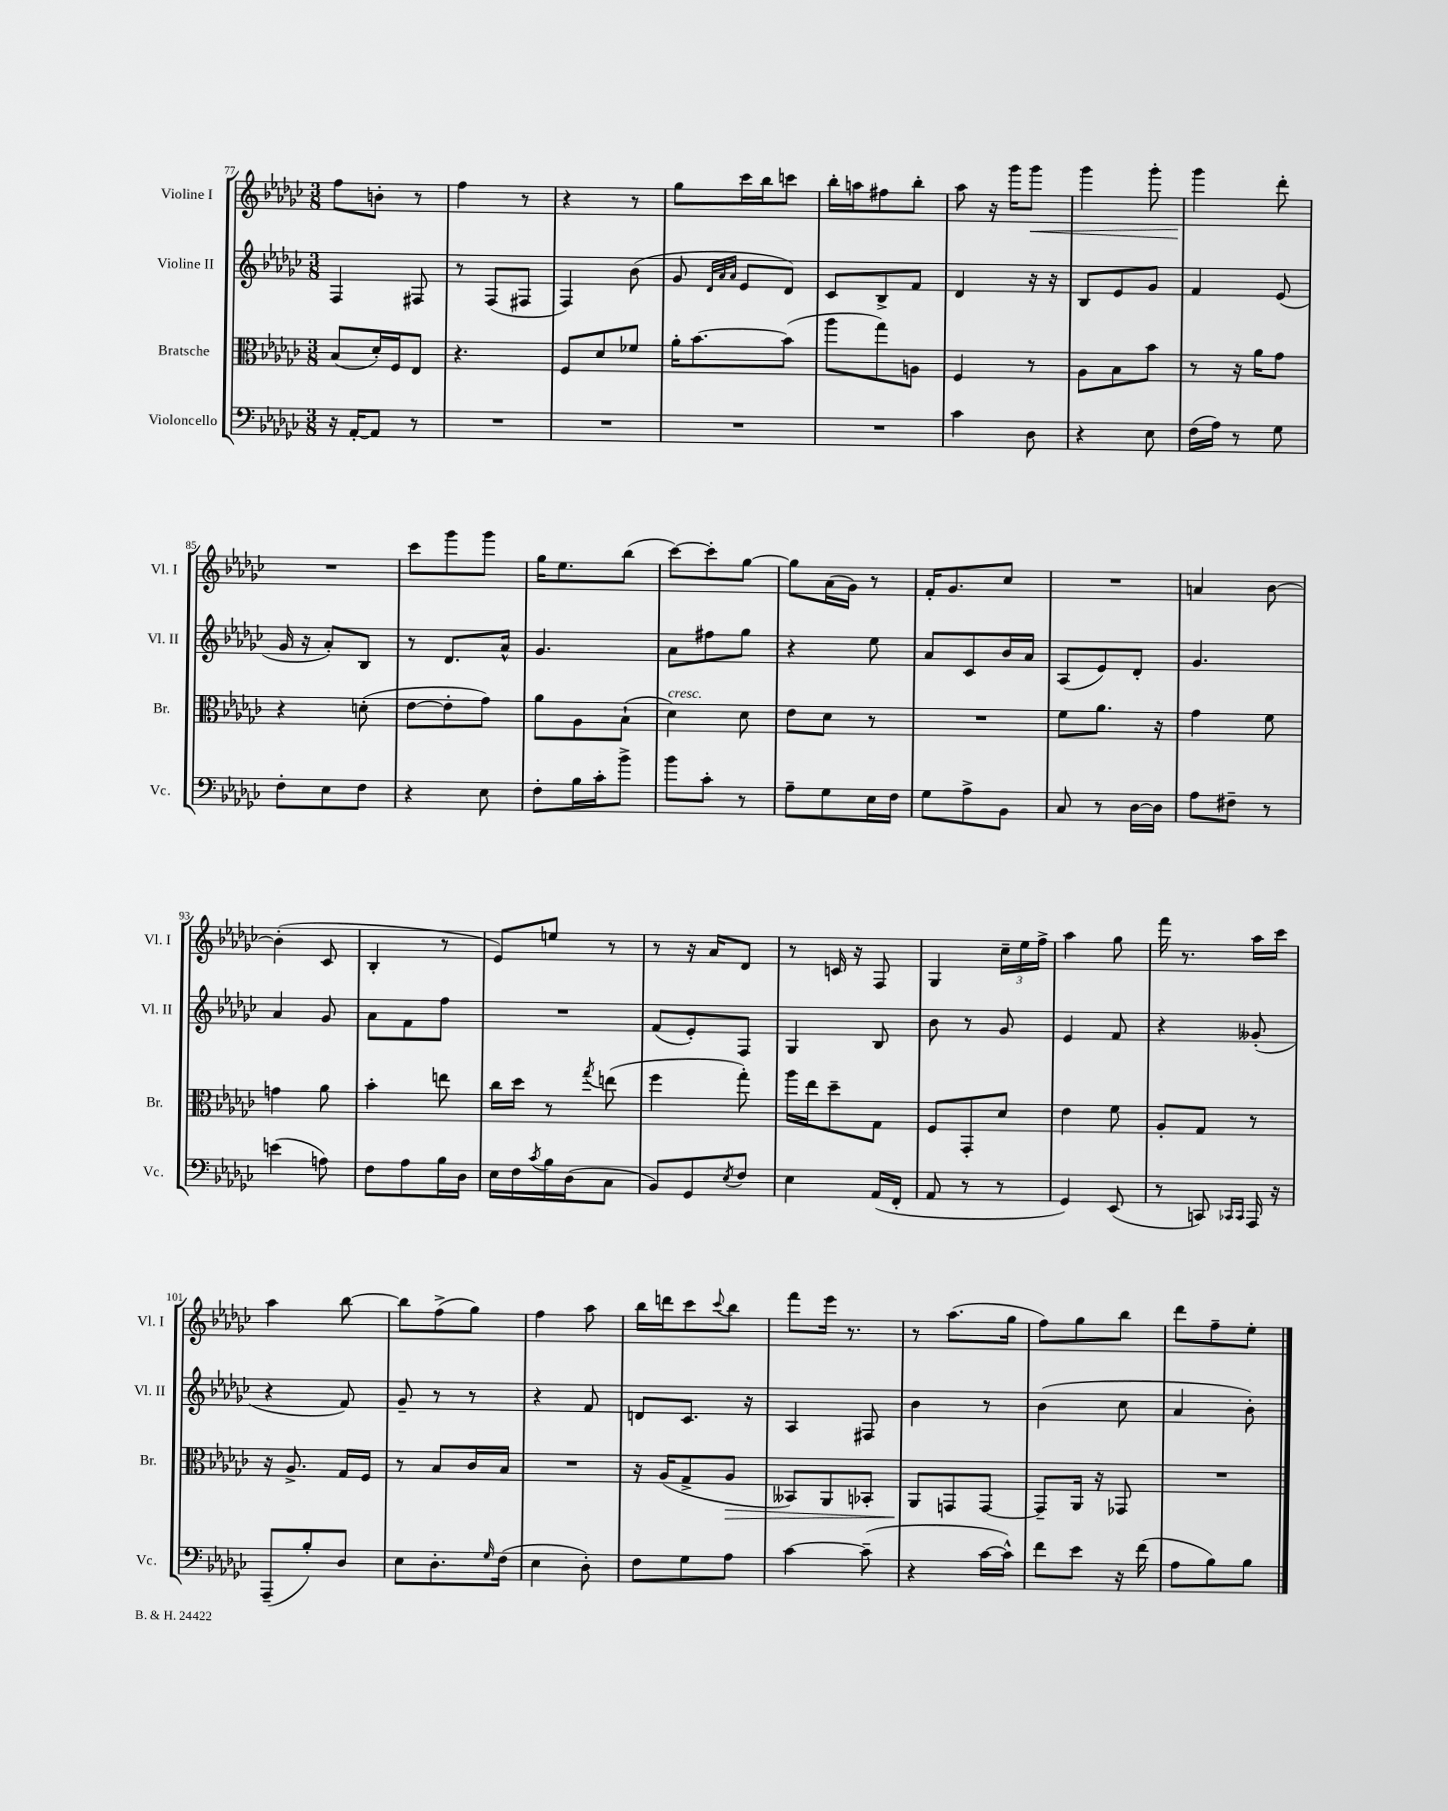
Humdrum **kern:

**kern	**kern	**dynam	**kern	**kern	**dynam
*part4	*part3	*part3	*part2	*part1	*part1
*staff4	*staff3	*staff3	*staff2	*staff1	*staff1
*I"Violoncello	*I"Bratsche	*	*I"Violine II	*I"Violine I	*
*I'Vc.	*I'Br.	*	*I'Vl. II	*I'Vl. I	*
*clefF4	*clefC3	*	*clefG2	*clefG2	*
*k[b-e-a-d-g-c-]	*k[b-e-a-d-g-c-]	*	*k[b-e-a-d-g-c-]	*k[b-e-a-d-g-c-]	*
*M3/8	*M3/8	*	*M3/8	*M3/8	*
=77	=77	=77	=77	=77	=77
16r	(8B-/L	.	4F/	8ff\L	.
[16AA-'/KL	.	.	.	.	.
8AA-/J]	16d-'/L)	.	.	8bn'\J	.
.	16F/J	.	.	.	.
8r	8E-/J	.	8F#X/	8r	.
=78	=78	=78	=78	=78	=78
4.r	4.r	.	8r	4ff\	.
.	.	.	(8F/L	.	.
.	.	.	8F#X/J	8r	.
=79	=79	=79	=79	=79	=79
4.r	8F/L	.	4F/)	4r	.
.	8d-/	.	.	.	.
.	8f-X/J	.	(8b-\	8r	.
=80	=80	=80	=80	=80	=80
4.r	16a-'\KL	.	8g-/	8gg-\L	.
.	[8.b-\	.	.	.	.
.	.	.	32qqd-/LLL	.	.
.	.	.	32qqa-/	.	.
.	.	.	32qqa-/JJJ	.	.
.	.	.	8e-/L	16ccc-\L	.
.	.	.	.	16bb-\J	.
.	(8b-\J]	.	8d-/J)	8cccn\J	.
=81	=81	=81	=81	=81	=81
4.r	8aa-\L	.	8c-/L	16bb-'\LL	.
.	.	.	.	16aan\J	.
.	8gg-\)	.	8B-^/	8ff#X\	.
.	8An\J	.	8f/J	8bb-'\J	.
=82	=82	=82	=82	=82	=82
4c-\	4F/	.	4d-/	8aa-\	.
.	.	.	.	16r	.
.	.	.	.	16ggg-\KL	.
!	!	!	!	!	!LO:HP:b
8D-\	8r	.	16r	8ggg-\J	<
.	.	.	16r	.	.
=83	=83	=83	=83	=83	=83
4r	8A-\L	.	8B-/L	4ggg-\	.
.	8B-\	.	8e-/	.	.
8E-\	8b-\J	.	8g-/J	8ggg-'\	.
=84	=84	=84	=84	=84	=84
(16F\LL	8r	.	4f/	4ggg-\	.
16A-\JJ)	.	.	.	.	.
8r	16r	.	.	.	.
.	16a-\KL	.	.	.	.
8G-\	8g-\J	.	(8e-/	8ddd-'\	[
!!LO:LB:g=z
=85	=85	=85	=85	=85	=85
8F'\L	4r	.	16g-/	4.r	.
.	.	.	16r	.	.
8E-\	.	.	8a-'/L)	.	.
8F\J	(8dn'\	.	8B-/J	.	.
=86	=86	=86	=86	=86	=86
4r	[8e-\L	.	8r	8ccc-\L	.
.	8e-'\]	.	8.d-/L	8ggg-\	.
8E-\	8g-\J)	.	.	8ggg-\J	.
.	.	.	16a-^^/Jk	.	.
=87	=87	=87	=87	=87	=87
8F'\L	8a-\L	.	4.g-/	16gg-\KL	.
.	.	.	.	8.ee-\	.
16B-\L	8A-\	.	.	.	.
16c-'\J	.	.	.	.	.
8b-^\J	(8B-`\J	.	.	(8bb-\J	.
=88	=88	=88	=88	=88	=88
!	!LO:TX:a:i:t=cresc.	!	!	!	!
8b-\L	4d-\)	.	8a-\L	[8ccc-\L)	.
8c-'\J	.	.	8ff#X\	8ccc-'\]	.
8r	8d-\	.	8gg-\J	[8gg-\J	.
=89	=89	=89	=89	=89	=89
8A-~\L	8e-\L	.	4r	8gg-\L]	.
8G-\	8d-\J	.	.	(16a-\L	.
.	.	.	.	16g-\JJ)	.
16E-\L	8r	.	8ee-\	8r	.
16F\JJ	.	.	.	.	.
=90	=90	=90	=90	=90	=90
8G-\L	4.r	.	8a-/L	16f'/KL	.
.	.	.	.	8.g-/	.
8A-^\	.	.	8c-/	.	.
8BB-\J	.	.	16b-/L	8cc-/J	.
.	.	.	16a-/JJ	.	.
=91	=91	=91	=91	=91	=91
8C-/	8f\L	.	(8A-/L	4.r	.
8r	8.a-\J	.	8e-/)	.	.
[16D-\LL	.	.	8d-'/J	.	.
16D-\JJ]	16r	.	.	.	.
=92	=92	=92	=92	=92	=92
8A-\L	4g-\	.	4.g-/	4an/	.
8F#X~\J	.	.	.	.	.
8r	8f\	.	.	[8b-\	.
!!LO:LB:g=z
=93	=93	=93	=93	=93	=93
(4en\	4gn\	.	4a-/	(4b-'\]	.
8An\)	8a-\	.	8g-/	8c-/	.
=94	=94	=94	=94	=94	=94
8F\L	4b-'\	.	8a-\L	4B-'/	.
8A-\	.	.	8f\	.	.
16B-\L	8een\	.	8ff\J	8r	.
16D-\JJ	.	.	.	.	.
=95	=95	=95	=95	=95	=95
16E-\LL	16cc-\LL	.	4.r	8e-/L)	.
16F\	16dd-\JJ	.	.	.	.
8qc-/	.	.	.	.	.
16B-\	8r	.	.	8een/J	.
(16D-\J	.	.	.	.	.
.	8qgg-/	.	.	.	.
8C-\J	(8een\	.	.	8r	.
=96	=96	=96	=96	=96	=96
8BB-/L)	4ff\	.	(8f/L	8r	.
8GG-/	.	.	8e-'/)	16r	.
.	.	.	.	16a-/KL	.
8qE-/	.	.	.	.	.
8F/J	8gg-'\)	.	8F/J	8d-/J	.
=97	=97	=97	=97	=97	=97
4E-\	16aa-\LL	.	4G-/	8r	.
.	16ee-\J	.	.	.	.
.	8dd-~\	.	.	16cn/	.
.	.	.	.	16r	.
(16AA-/LL	8G-\J	.	8B-/	8F/	.
16FF'/JJ	.	.	.	.	.
=98	=98	=98	=98	=98	=98
8AA-/	8F/L	.	8b-\	4G-/	.
8r	8GG-'/	.	8r	.	.
8r	8d-/J	.	8g-/	24cc-~\LL	.
.	.	.	.	24ee-\	.
.	.	.	.	24ff^\JJ	.
=99	=99	=99	=99	=99	=99
4GG-/)	4e-\	.	4e-/	4aa-\	.
(8EE-/	8f\	.	8f/	8gg-\	.
=100	=100	=100	=100	=100	=100
8r	8A-'/L	.	4r	16fff\	.
.	.	.	.	8.r	.
8CCn/)	8G-/J	.	.	.	.
16qqCC-X/LL	.	.	.	.	.
16qqCC-/JJ	.	.	.	.	.
16AAA-/	8r	.	(8g--X'/	16aa-\LL	.
16r	.	.	.	16ccc-\JJ	.
!!LO:LB:g=z
=101	=101	=101	=101	=101	=101
(8AAA-~/L	16r	.	4r	4aa-\	.
.	8.A-^/	.	.	.	.
8B-'/)	.	.	.	.	.
8D-/J	16G-/LL	.	8f/)	[8bb-\	.
.	16F/JJ	.	.	.	.
=102	=102	=102	=102	=102	=102
8E-\L	8r	.	8g-~/	8bb-\L]	.
8.D-'\	8B-/L	.	8r	(8ff^\	.
.	16c-/L	.	8r	8gg-\J)	.
16qqG-/	.	.	.	.	.
(16F\Jk	16B-/JJ	.	.	.	.
=103	=103	=103	=103	=103	=103
4E-\	4.r	.	4r	4ff\	.
8D-'\)	.	.	8f/	8aa-\	.
=104	=104	=104	=104	=104	=104
8F\L	16r	.	8dn/L	16bb-\LL	.
.	(16A-/KL	.	.	16dddn\J	.
8G-\	8G-^/	.	8.c-/J	8ccc-\	.
.	.	.	.	8qqccc-/	.
!	!	!LO:HP:b	!	!	!
8A-\J	8A-/J	>	.	8bb-\J	.
.	.	.	16r	.	.
=105	=105	=105	=105	=105	=105
[4c-\	8BB--X/L)	.	4A-/	8fff\L	.
.	8AA-/	.	.	16eee-\Jk	.
.	.	.	.	8.r	.
(8c-~\]	8BB-X'/J	.	8F#X/	.	.
=106	=106	=106	=106	=106	=106
4r	8AA-/L	.	4b-\	8r	.
.	8GGn/	]	.	(8.aa-\L	.
[16c-\LL	[8GG/J	.	8r	.	.
16c-^^\JJ])	.	.	.	16gg-\Jk	.
=107	=107	=107	=107	=107	=107
8f\L	8GG~/L]	.	(4b-\	8ff\L)	.
8e-\J	16AA-/Jk	.	.	8gg-\	.
.	16r	.	.	.	.
16r	8GG-X/	.	8cc-\	8bb-\J	.
(16f\	.	.	.	.	.
=108	=108	=108	=108	=108	=108
8A-\L	4.r	.	4a-/	8ddd-\L	.
8B-\)	.	.	.	8ff~\	.
8B-\J	.	.	8b-'\)	8ee-'\J	.
==	==	==	==	==	==
*-	*-	*-	*-	*-	*-
